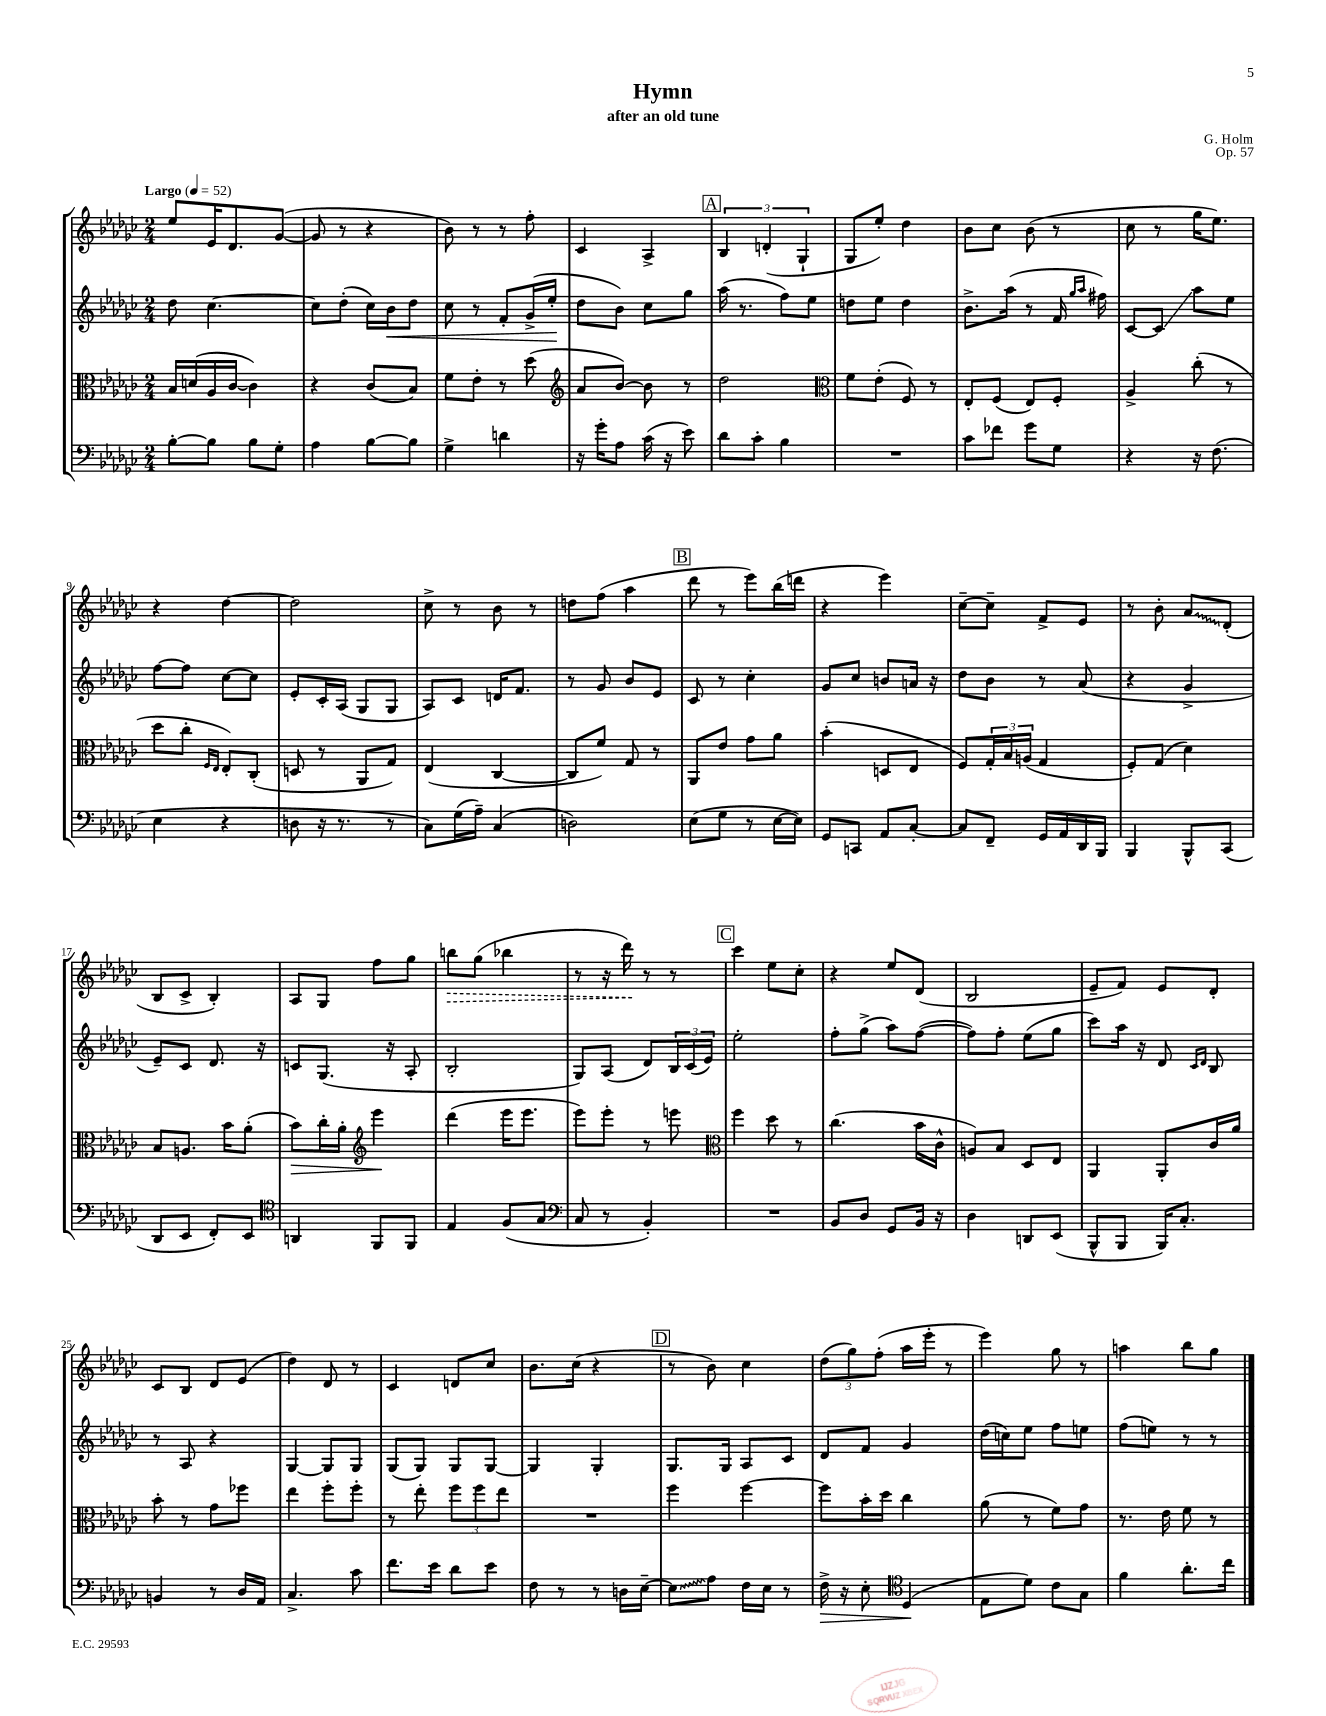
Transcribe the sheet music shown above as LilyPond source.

\header { title = "Hymn" composer = "G. Holm" subtitle = "after an old tune" opus = "Op. 57" }
<<
\new StaffGroup <<
\new Staff = "s0" {
    \clef treble \key ges \major \numericTimeSignature \time 2/4 \tempo "Largo" 4 = 52
    ees''8 ees'16 des'8. ges'8~( |
    ges'8 r8 r4 |
    bes'8) r8 r8 f''8-. |
    ces'4 aes4-> |
    \mark \markup { \box "A" } \tuplet 3/2 { bes4 d'4-.( ges4-! } |
    ges8 ees''8-.) des''4 |
    bes'8 ces''8 bes'8( r8 |
    ces''8 r8 ges''16 ees''8.) |
    r4 des''4~ |
    des''2 |
    ces''8-> r8 bes'8 r8 |
    d''8 f''8( aes''4 |
    \mark \markup { \box "B" } des'''8 r8 ees'''8) bes''16( d'''16 |
    r4 ees'''4) |
    ces''8~-- ces''8-- f'8-> ees'8 |
    r8 bes'8-. \once \override Glissando.style = #'zigzag aes'8\glissando des'8-.( |
    bes8 ces'8-> bes4-.) |
    aes8 ges8 f''8 ges''8 |
    \once \override Hairpin.style = #'dashed-line b''8\> ges''8( bes''4 |
    r8 r16 des'''16\!) r8 r8 |
    \mark \markup { \box "C" } ces'''4 ees''8 ces''8-. |
    r4 ees''8 des'8( |
    bes2 |
    ees'8-- f'8) ees'8 des'8-. |
    ces'8 bes8 des'8 ees'8( |
    des''4) des'8 r8 |
    ces'4 d'8 ces''8 |
    bes'8. ces''16( r4 |
    \mark \markup { \box "D" } r8 bes'8) ces''4 |
    \tuplet 3/2 { des''8( ges''8) f''8-.( } aes''16 ees'''16-. r8 |
    ees'''4) ges''8 r8 |
    a''4 bes''8 ges''8 \bar "|." |
}
\new Staff = "s1" {
    \clef treble \key ges \major \numericTimeSignature \time 2/4
    des''8 ces''4.~ |
    ces''8 des''8-.( ces''16) bes'16\< des''8 |
    ces''8 r8 f'8-. ges'16->( ees''16-.\! |
    des''8 bes'8) ces''8 ges''8 |
    \mark \markup { \box "A" } aes''16( r8. f''8) ees''8 |
    d''8 ees''8 d''4 |
    bes'8.-> aes''16( r8 f'16 \grace { ges''16 aes''16 } fis''16) |
    ces'8~ ces'8\glissando aes''8 ees''8 |
    f''8~ f''8 ces''8~ ces''8 |
    ees'8-. ces'16-. aes16( ges8 ges8 |
    aes8) ces'8 d'16 f'8. |
    r8 ges'8 bes'8 ees'8 |
    \mark \markup { \box "B" } ces'8 r8 ces''4-. |
    ges'8 ces''8 b'8 a'16 r16 |
    des''8 bes'8 r8 aes'8( |
    r4 ges'4-> |
    ees'8--) ces'8 des'8. r16 |
    c'8 ges8.( r16 aes8-. |
    bes2-. |
    ges8) aes8( des'8) \tuplet 3/2 { bes16 ces'16( ees'16) } |
    \mark \markup { \box "C" } ees''2-. |
    f''8-. ges''8->( aes''8) f''8~( |
    f''8) f''8-. ees''8( ges''8 |
    ces'''8) aes''16 r16 des'8 \grace { ces'16 des'16 } bes8 |
    r8 aes8 r4 |
    ges4~ ges8 ges8 |
    ges8( ges8) ges8 ges8~ |
    ges4 ges4-. |
    \mark \markup { \box "D" } ges8. ges16 aes8 ces'8 |
    des'8 f'8 ges'4 |
    des''16( c''16) ees''8 f''8 e''8 |
    f''8( e''8) r8 r8 \bar "|." |
}
\new Staff = "s2" {
    \clef alto \key ges \major \numericTimeSignature \time 2/4
    bes16 d'16( aes16 ces'16~ ces'4) |
    r4 ces'8( bes8) |
    f'8 ees'8-. r8 des''8( |
    \clef treble aes'8 bes'8~) bes'8 r8 |
    \mark \markup { \box "A" } des''2 |
    \clef alto f'8 ees'8-.( f8) r8 |
    ees8-. f8( ees8) f8-. |
    aes4-> ces''8-.( r8 |
    des''8 ces''8-. \grace { f16 ees16 } ees8-.) ces8-.( |
    d8 r8 aes,8 ges8) |
    ees4( ces4~ |
    ces8 f'8) ges8 r8 |
    \mark \markup { \box "B" } aes,8 ees'8 ges'8 aes'8 |
    bes'4-.( d8 ees8 |
    f8) \tuplet 3/2 { ges16-. bes16 a16( } ges4 |
    f8-.) ges8( des'4) |
    bes8 a8. bes'16 aes'8-.( |
    bes'8\>) ces''16-. aes'16-. \clef treble ees'''4\! |
    des'''4( ees'''16 ees'''8. |
    ees'''8) ees'''8-. r8 e'''8 |
    \mark \markup { \box "C" } \clef alto f''4 des''8 r8 |
    ces''4.( bes'16 ces'16-^ |
    a8) bes8 des8 ees8 |
    aes,4 aes,8-. ces'16 aes'16 |
    bes'8-. r8 ges'8 fes''8 |
    ees''4 f''8-. f''8-. |
    r8 ees''8-. \tuplet 3/2 { f''8 f''8 ees''8 } |
    R2 |
    \mark \markup { \box "D" } f''4 f''4~ |
    f''8 bes'16-. des''16 ces''4 |
    aes'8( r8 f'8) ges'8 |
    r8. ees'16 f'8 r8 \bar "|." |
}
\new Staff = "s3" {
    \clef bass \key ges \major \numericTimeSignature \time 2/4
    bes8~-. bes8 bes8 ges8-. |
    aes4 bes8~ bes8 |
    ges4-> d'4 |
    r16 ges'16-. aes8 ces'16( r16 ees'8) |
    \mark \markup { \box "A" } des'8 ces'8-. bes4 |
    R2 |
    ces'8 fes'8 ges'8 ges8 |
    r4 r16 f8.( |
    ees4 r4 |
    d8 r16 r8. r8 |
    ces8) ges16( aes16--) ces4( |
    d2) |
    \mark \markup { \box "B" } ees8( ges8 r8 ees16~ ees16) |
    ges,8 c,8 aes,8 ces8~-. |
    ces8 f,8-- ges,16 aes,16 des,16 bes,,16 |
    bes,,4 bes,,8-^ ces,8( |
    des,8 ees,8 f,8-.) ees,8 |
    \clef tenor a,4 f,8 f,8 |
    ees4 f8( ges8 |
    \clef bass ces8 r8 bes,4-.) |
    \mark \markup { \box "C" } R2 |
    bes,8 des8 ges,8 bes,16 r16 |
    des4 d,8 ees,8( |
    bes,,8-^ bes,,8 bes,,16) ces8.-. |
    b,4 r8 des16 aes,16 |
    ces4.-> ces'8 |
    f'8. ees'16 des'8 ees'8 |
    f8 r8 r8 d16 ees16~-- |
    \mark \markup { \box "D" } \once \override Glissando.style = #'zigzag ees8\glissando aes8 f16 ees16 r8 |
    f16->\> r16 ees8-. \clef tenor des4\!( |
    ees8 des'8) ces'8 ges8 |
    f'4 aes'8.-. ces''16 \bar "|." |
}
>>
>>
